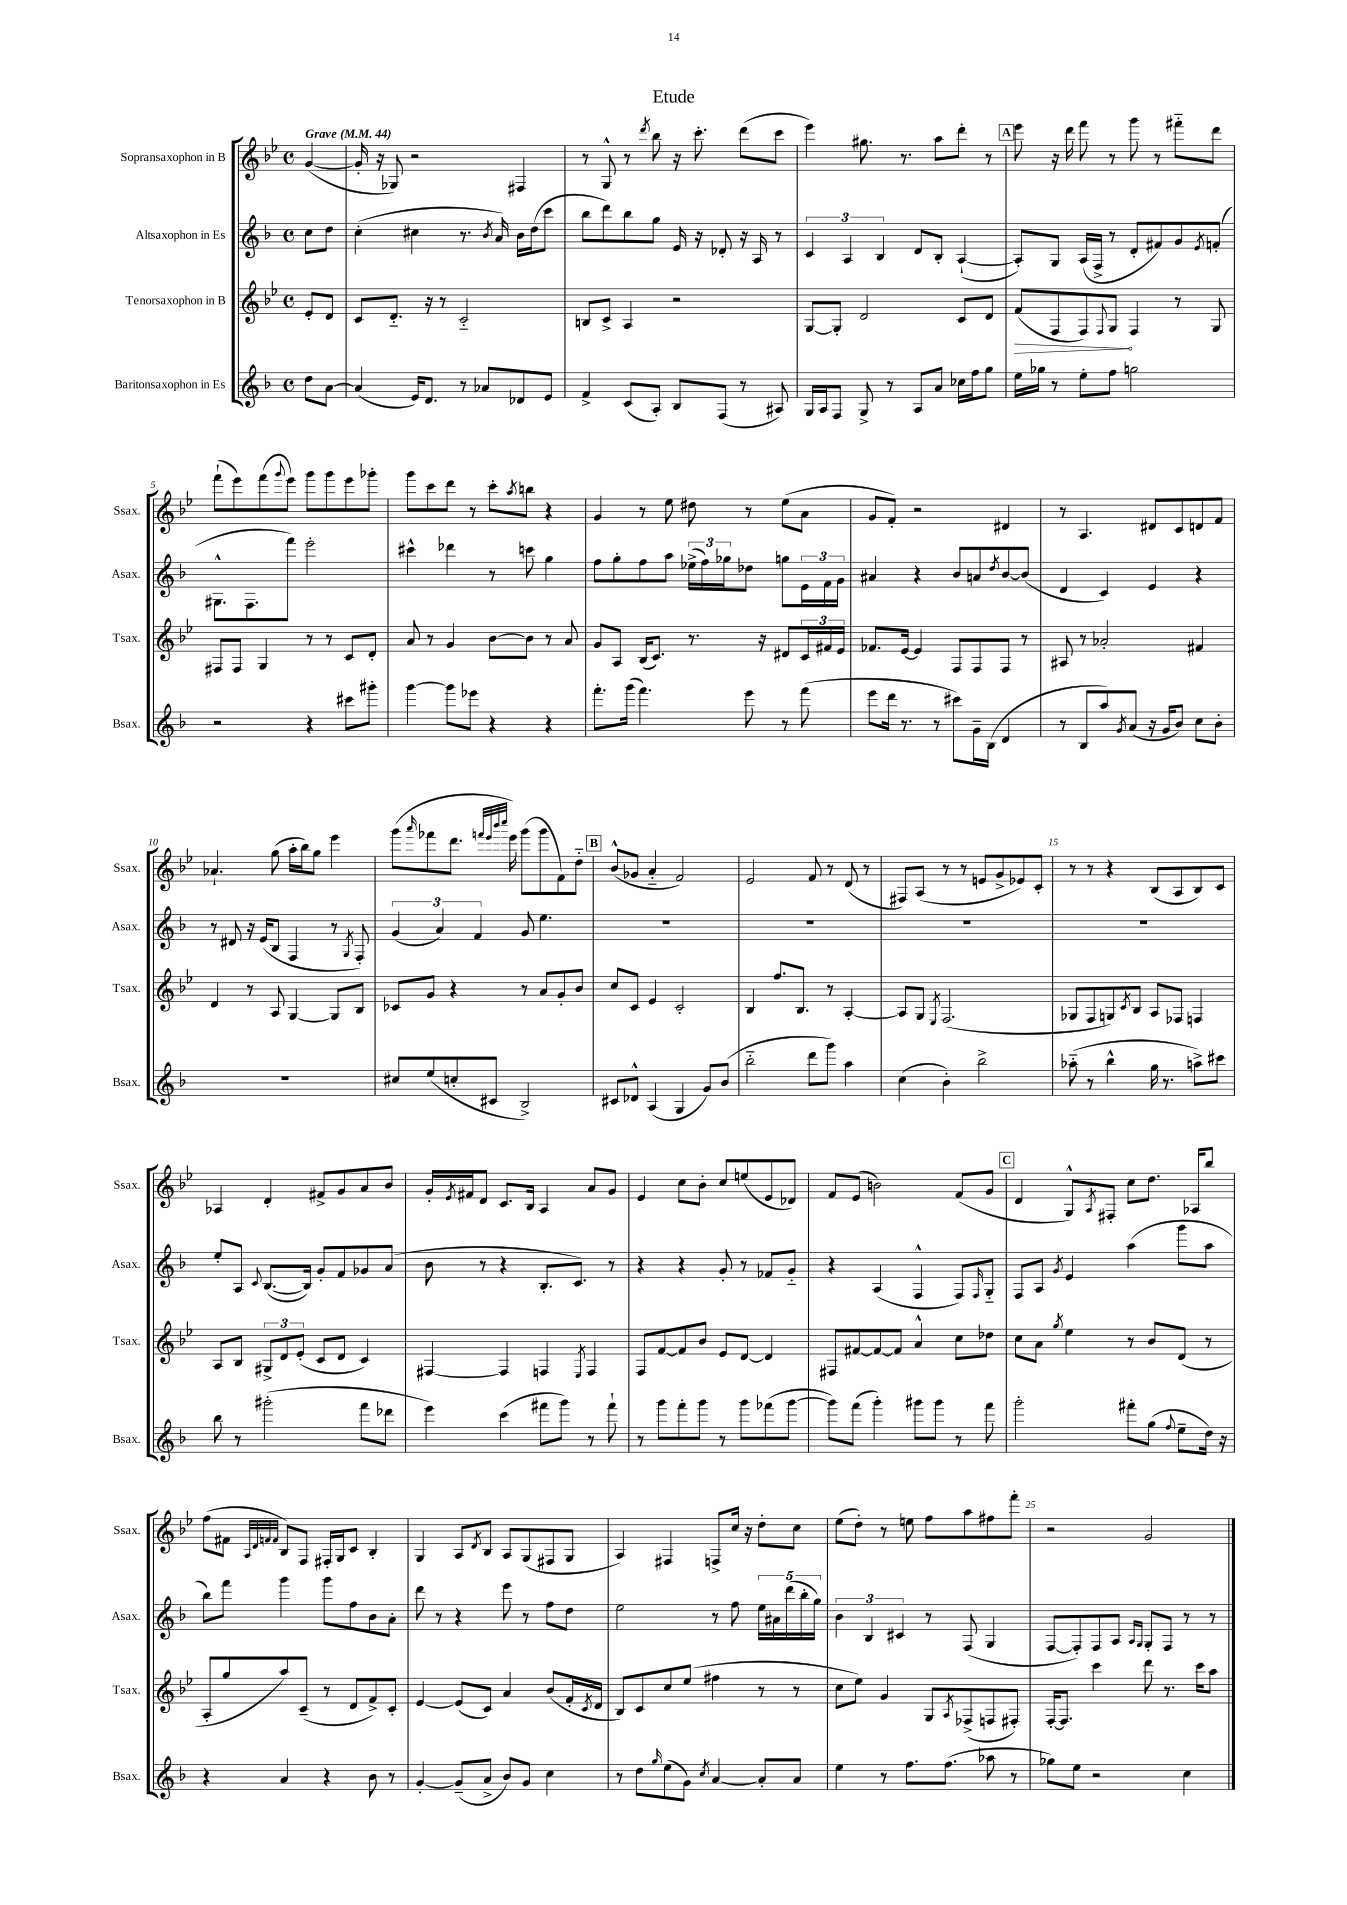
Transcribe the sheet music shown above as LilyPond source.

\header { title = "Etude" }
<<
\new StaffGroup <<
\new Staff = "s0" \with { instrumentName = "Sopransaxophon in B" shortInstrumentName = "Ssax." } {
    \clef treble \key bes \major \defaultTimeSignature \time 4/4 \partial 4 \tempo "Grave" 4 = 44
    g'4~( |
    g'16-. r16 ges8) r2 fis4 |
    r8 g8-^ r8 \acciaccatura { d'''8 } bes''8 r16 c'''8.-. d'''8( c'''8 |
    ees'''4) gis''8. r8. a''8 d'''8-. r8 |
    \mark \markup { \box "A" } ees'''8 r16 d'''16 f'''8 r8 g'''8 r8 fis'''8-_ d'''8 |
    f'''8-!( ees'''8) f'''8( \appoggiatura { g'''8 } ees'''8) g'''8 g'''8 ees'''8 ges'''8-. |
    g'''8 c'''8 d'''8 r8 c'''8-. \acciaccatura { a''8 } b''8 r4 |
    g'4 r8 ees''8 dis''8 r8 ees''8( a'8 |
    g'8 f'8-.) r2 dis'4 |
    r8 a4. dis'8 c'8 d'8 f'8 |
    aes'4.-! g''8( a''16-. bes''16) g''8 ees'''4 |
    g'''8( \grace { a'''16 } fes'''8 d'''8. \grace { f'''32 ees'''32 bes'''32 c''''32 } ees'''16) g'''8( g'''8 f'8) d''8-_ |
    \mark \markup { \box "B" } bes'8-^( ges'8 a'4-_ f'2) |
    ees'2 f'8 r8 d'8( r8 |
    fis8) a8( r8 r8 e'8 g'8-> ees'8) c'8-. |
    r8 r8 r4 bes8( a8 bes8) c'8 |
    aes4 d'4-. fis'8-> g'8 a'8 bes'8 |
    g'16-. \acciaccatura { ees'8 } fis'16 d'8 c'8. bes16 a4 a'8 g'8 |
    ees'4 c''8 bes'8-. c''8 e''8( ees'8 des'8) |
    f'8 ees'8( b'2) f'8( g'8 |
    \mark \markup { \box "C" } d'4 g8-^) \acciaccatura { a8 } fis8-. c''8 d''8. aes16 bes''8 |
    f''8( fis'8 \grace { a32 d'32 f'32 f'32 } bes8) f8 fis16-. g16 c'8 bes4-. |
    g4 a8 \acciaccatura { d'8 } bes8 a8 g8( fis8 g8 |
    a4) fis4 f8-> c''16 r16 d''8-. c''8 |
    ees''8( d''8-.) r8 e''8 f''8 a''8 fis''8 f'''8-. |
    r2 g'2 \bar "|." |
}
\new Staff = "s1" \with { instrumentName = "Altsaxophon in Es" shortInstrumentName = "Asax." } {
    \clef treble \key f \major \defaultTimeSignature \time 4/4 \partial 4
    c''8 d''8 |
    c''4-.( cis''4 r8. \acciaccatura { bes'8 } a'16) bes'16 d''16( c'''8 |
    bes''8 d'''8) bes''8 g''8 e'16 r16 des'8-. r16 a16 r8 |
    \tuplet 3/2 { c'4 a4 bes4 } d'8 bes8-. a4~-!( |
    \mark \markup { \box "A" } a8-.) g8 a16( f16-> r8 d'8-. fis'8) g'8 \acciaccatura { e'8 } f'8-.( |
    gis8.-^ f8. f'''8) e'''2-. |
    cis'''4-^ des'''4 r8 c'''8 g''4 |
    f''8 g''8-. f''8 a''8 \tuplet 3/2 { ees''16->( f''16) ges''16 } des''8 g''8 \tuplet 3/2 { e'16 f'16 g'16 } |
    ais'4 r4 bes'8 a'8 \acciaccatura { d''8 } bes'8~ bes'8( |
    d'4 c'4) e'4 r4 |
    r8 dis'8 r16 e'16( bes8 f4 r8 \acciaccatura { g8 } f8-.) |
    \tuplet 3/2 { g'4( a'4) f'4 } g'8 e''4. |
    \mark \markup { \box "B" } R1 |
    R1 |
    R1 |
    R1 |
    e''8-. a8 \appoggiatura { c'8 } bes8.~( bes16) g'8-. f'8 ges'8 a'8( |
    bes'8 r8 r4 bes8.-. c'8.) r8 |
    r4 r4 g'8-. r8 fes'8 g'8-_ |
    r4 a4( f4-^ f8) \grace { f16 } g8-_ |
    \mark \markup { \box "C" } f8 a8 \acciaccatura { g'8 } e'4 a''4( g'''8 a''8 |
    bes''8) f'''8 g'''4 g'''8 f''8 bes'8 a'8-. |
    d'''8 r8 r4 e'''8 r8 f''8 d''8 |
    e''2 r8 f''8 \tuplet 5/4 { e''16 ais'16 d'''16( bes''16-. g''16) } |
    \tuplet 3/2 { bes'4 bes4 cis'4 } r8 f8( g4 |
    f8~ f8-.) f8 a8 \grace { a16 g16 } g8-. f8 r8 r8 \bar "|." |
}
\new Staff = "s2" \with { instrumentName = "Tenorsaxophon in B" shortInstrumentName = "Tsax." } {
    \clef treble \key bes \major \defaultTimeSignature \time 4/4 \partial 4
    ees'8-. d'8 |
    c'8 d'8.-_ r16 r8 c'2-_ |
    b8 c'8-> a4 r2 |
    g8~ g8-. d'2 c'8 d'8 |
    \mark \markup { \box "A" } \once \override Hairpin.circled-tip = ##t f'8\>( f8 f8) \appoggiatura { f8 } g8\! f4 r8 g8 |
    fis8 fis8 g4 r8 r8 c'8 d'8-. |
    a'8 r8 g'4 bes'8~ bes'8 r8 a'8 |
    g'8 a8 bes16( c'8.) r8. r16 dis'8 \tuplet 3/2 { c'16 fis'16 ees'16 } |
    fes'8. ees'16~ ees'4 f8 f8 f8 r8 |
    ais8 r8 aes'2-. fis'4 |
    d'4 r8 a8 g4~ g8 bes8 |
    ces'8 g'8 r4 r8 a'8 g'8-. bes'8 |
    \mark \markup { \box "B" } c''8 c'8 ees'4 c'2-. |
    bes4 f''8. bes8. r8 a4~-. |
    a8 g8 \acciaccatura { ees8 } f2.( |
    ges8 f8 g8) \acciaccatura { c'8 } bes8 a8 fes8 f4 |
    a8 bes8 \tuplet 3/2 { gis8-> d'8 ees'8-.( } c'8 d'8 c'4) |
    fis4~ fis4 f4 \acciaccatura { ees8 } f4 |
    f8 f'8~ f'8 bes'8 ees'8 d'8~ d'4 |
    fis8 fis'8~ fis'8~ fis'8 a'4-^ c''8 des''8 |
    \mark \markup { \box "C" } c''8 a'8 \acciaccatura { g''8 } ees''4 r8 bes'8 d'8( r8 |
    a8-. g''8 a''8) c'8--( r8 d'8 f'8->) c'8-. |
    ees'4~ ees'8( c'8) a'4 bes'8( f'16-. \acciaccatura { c'8 } d'16 |
    bes8) c'8 c''8 ees''8( fis''4 r8 r8 |
    c''8 ees''8) g'4 g8 \acciaccatura { a8 } fes8->( f8 fis8-.) |
    f16~-. f8. c'''4 d'''8 r8. c'''16 a''8 \bar "|." |
}
\new Staff = "s3" \with { instrumentName = "Baritonsaxophon in Es" shortInstrumentName = "Bsax." } {
    \clef treble \key f \major \defaultTimeSignature \time 4/4 \partial 4
    d''8 a'8~ |
    a'4( e'16) d'8. r8 aes'8 des'8 e'8 |
    f'4-> c'8( a8-.) bes8 f8( r8 ais8) |
    g16 a16 f8 g8-> r8 a8 a'8 ces''16 f''16 g''8 |
    \mark \markup { \box "A" } e''16 ges''16 r8 e''8-. f''8 g''2 |
    r2 r4 cis'''8 gis'''8-. |
    g'''4~ g'''8 ees'''8 r4 r4 |
    f'''8.-. g'''16( f'''4.) e'''8 r8 f'''8( |
    e'''8 d'''16 r8. r8 cis'''8) g'16-- bes16( d'4 |
    r8 bes8 a''8) \acciaccatura { g'8 } a'8( r16 g'16 bes'8) c''8 bes'8-. |
    R1 |
    cis''8 e''8( c''8-. cis'8 bes2->) |
    \mark \markup { \box "B" } cis'8 des'8-^ a4( g4 g'8) bes'8( |
    bes''2-_ d'''8 g'''8) a''4 |
    c''4( bes'4-.) bes''2-> |
    aes''8-_( r8 bes''4-^ g''16 r8. a''8->) cis'''8 |
    bes''8 r8 gis'''2-.( f'''8 des'''8 |
    e'''4) c'''4( fis'''8 g'''8) r8 fis'''8-! |
    r8 g'''8 f'''8-. g'''8 r8 g'''8 fes'''8( g'''8~ |
    g'''8) f'''8( g'''4-.) gis'''8 gis'''8 r8 f'''8 |
    \mark \markup { \box "C" } g'''2-. fis'''8-. g''8( \appoggiatura { f''8 } e''8-- d''16) r16 |
    r4 a'4 r4 bes'8 r8 |
    g'4~-. g'8--( a'8-> bes'8) g'8 c''4 |
    r8 d''8 \grace { g''16 } e''8( g'8) \acciaccatura { c''8 } a'4~ a'8-. a'8 |
    e''4 r8 f''8. f''8.( aes''8 r8 |
    ges''8) e''8 r2 c''4 \bar "|." |
}
>>
>>
\layout { \context { \Score \override BarNumber.break-visibility = ##(#f #t #t) barNumberVisibility = #(every-nth-bar-number-visible 5) } }
